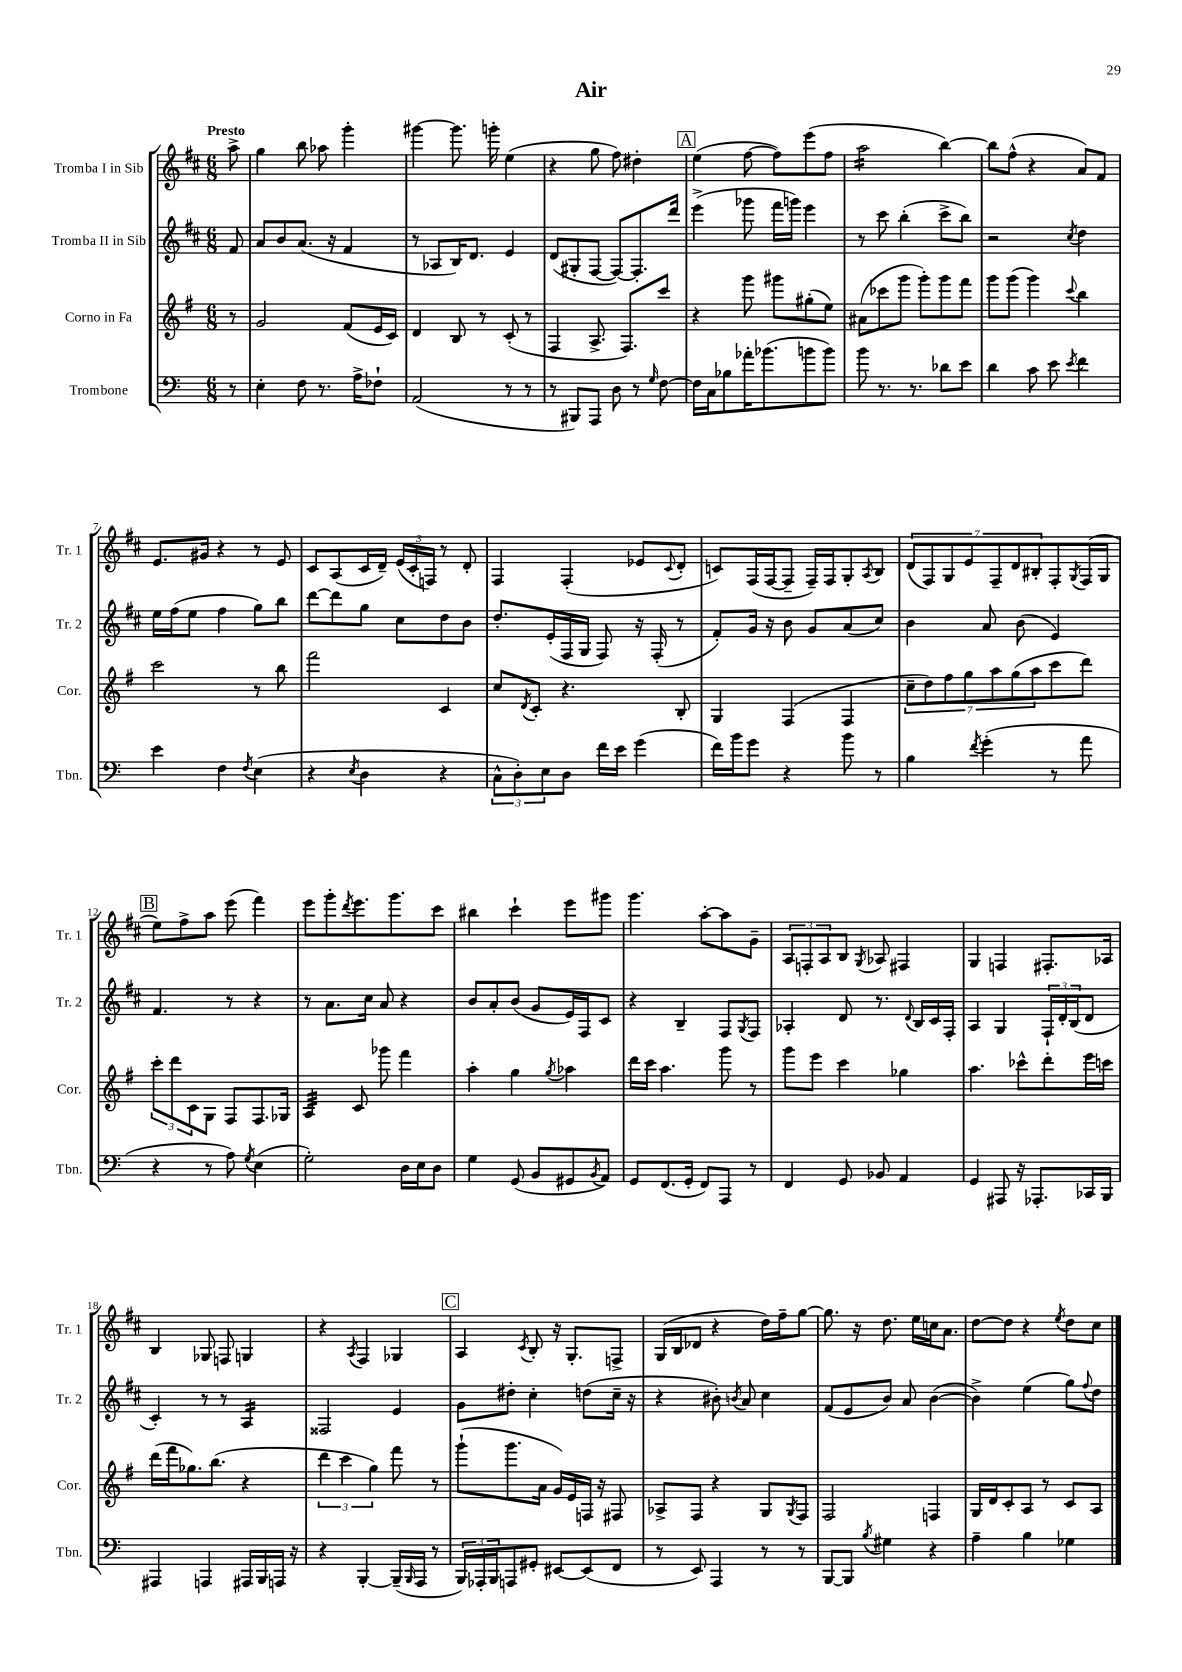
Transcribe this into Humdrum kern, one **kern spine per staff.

**kern	**kern	**kern	**kern
*staff4	*staff3	*staff2	*staff1
*clefF4	*clefG2	*clefG2	*clefG2
*k[]	*k[f#]	*k[f#c#]	*k[f#c#]
*M6/8	*M6/8	*M6/8	*M6/8
8r	8r	8f#	8aa^
=	=	=	=
4E'	2g	8a	4gg
.	.	8b	.
8F	.	(8.a	8bb
8.r	.	.	8aa-
.	.	16r	.
.	(8f#	4f#	4ggg'
16A^	.	.	.
8F-`	16e	.	.
.	16c)	.	.
=	=	=	=
(2AA	4d	8r	[4ggg#
.	.	8A-	.
.	8B	16B)	8.ggg#]
.	.	8.d	.
.	8r	.	.
.	.	.	16ggg'
8r	(8c'	4e	(4ee
8r	8r	.	.
=	=	=	=
8r	4F#	(8d	4r
8BBB#)	.	8G#'	.
8AAA	8.A^	[8F#	8gg
8D	.	8F#_)	8ff#)
.	8.F#)	.	.
8r	.	8.F#']	4dd#'
16qqG	.	.	.
[8F	8ccc	.	.
.	.	16ddd	.
=	=	=	=
16F]	4r	(4eee^	(4ee
16C	.	.	.
8B-	.	.	.
16a-'	8ggg	8ggg-	[8ff#
(8.b-	.	.	.
.	8ggg#	16fff#	8ff#])
.	.	16ggg)	.
8b	(8gg#'	4eee	(8eee
8b)	8ee)	.	8ff#
=	=	=	=
8b	(8a#	8r	2aa
8.r	8ccc-	8ccc#	.
.	8ggg	(4bb'	.
8.r	.	.	.
.	8ggg')	.	.
8d-	8ggg	8ccc#^	[4bb)
8e	8fff#	8bb)	.
=	=	=	=
4d	8ggg	2r	8bb]
.	(8ggg	.	(8ff#^^
8c	4ggg)	.	4r
8e	.	.	.
8qe	8qqccc	8qcc#	.
4f	4bb	4dd	8a)
.	.	.	8f#
=	=	=	=
4e	2ccc	16ee	8.e
.	.	(16ff#	.
.	.	8ee	.
.	.	.	16g#
4F	.	4ff#	4r
8qF	.	.	.
(4E	8r	8gg)	8r
.	8bb	8bb	8e
=	=	=	=
4r	2fff#	[8ddd	8c#
.	.	8ddd]	(8A
8qE	.	.	.
4D	.	8gg	16c#
.	.	.	16d~)
.	.	8cc#	(24e
.	.	.	24c#'
.	.	.	24F)
4r	4c	8dd	8r
.	.	8b	8d'
=	=	=	=
12C^^	8cc	8.dd'	4F#
12D')	.	.	.
.	8qd	.	.
.	8c'	.	.
12E	.	.	.
.	.	(16e'	.
8D	4.r	16F#	(4F#'
.	.	16G	.
16f	.	8F#)	.
16e	.	.	.
(4g	.	16r	8e-
.	.	(16F#'	.
.	.	.	8qqc#
.	8B'	8r	8d'
=	=	=	=
16f)	4G	8f#')	8c)
16b	.	.	.
8g	.	16g	(16F#
.	.	16r	[16F#
4r	(4F#	8b	8F#~]
.	.	8g	16F#~)
.	.	.	16F#
8b	4F#	(8a	8G'
.	.	.	8qA
8r	.	8cc#)	8B
=	=	=	=
4B	14cc~	4b	(14d
.	14dd)	.	14F#)
.	14ff#	.	14G
.	14gg	.	14e
8qf	.	.	.
(4g'	.	8a	.
.	14aa	.	14F#~
.	(14gg	.	14d
.	.	(8b	.
.	14aa	.	14B#'
8r	8ccc	4e)	8F#'
.	.	.	8qG
8a	8ddd)	.	(16F#
.	.	.	16G
=	=	=	=
4r	12ccc'	4.f#	8ee)
.	12ddd	.	.
.	.	.	8ff#^
.	12c	.	.
8r	8G	.	8aa
8A)	8F#	8r	(8eee
8qG	.	.	.
(4E	8.F#	4r	4fff#)
.	16G-	.	.
=	=	=	=
2G')	4A	8r	8eee
.	.	8.a	8ggg'
.	.	.	8qddd
.	8c	.	8.eee
.	.	16cc#	.
.	8ggg-	8a	.
.	.	.	8.ggg
16D	4fff#	4r	.
16E	.	.	.
8D	.	.	8ccc#
=	=	=	=
4G	4aa'	8b	4bb#
.	.	8a'	.
(8GG	4gg	(8b	4ccc#`
8BB	.	8g	.
.	8qgg	.	.
8GG#	4aa-	16e)	8eee
.	.	16F#	.
8qBB	.	.	.
8AA)	.	8c#	8ggg#
=	=	=	=
8GG	16ddd	4r	4.ggg
.	16ccc	.	.
(8.FF	4.aa	.	.
.	.	4B~	.
16GG'	.	.	.
8FF)	.	.	[8aa'
8AAA	8ggg	8F#	8aa]
.	.	8qG	.
8r	8r	8F#	8g~
=	=	=	=
4FF	8ggg	4A-'	12A
.	.	.	12F'
.	8eee	.	.
.	.	.	12A
8GG	4ccc	8d	8B
.	.	.	8qG
8BB-	.	8.r	8A-
4AA	4gg-	.	4F#
.	.	8qqd	.
.	.	16B	.
.	.	16c#	.
.	.	16F#'	.
=	=	=	=
4GG	4.aa	4A	4G
8AAA#	.	4G	4F
16r	8ccc-^^	.	.
8.AAA-'	.	.	.
.	8ddd'	24F#`	8.F#'
.	.	24d'	.
.	.	(24B	.
16CC-	16eee	8d	.
16BBB	16ccc	.	16A-
=	=	=	=
4AAA#	(16ddd	4c#')	4B
.	16fff#	.	.
.	8.gg-)	.	.
4AAA	.	8r	8G-
.	(8.bb	.	.
.	.	8r	8F
16AAA#	4r	4A	4G
16BBB	.	.	.
16AAA	.	.	.
16r	.	.	.
=	=	=	=
4r	6ddd	2F##	4r
.	6ccc	.	.
.	.	.	8qA
[4BBB'	.	.	4F#
.	6gg)	.	.
(16BBB~]	8fff#	4e	4G-
16qqBBB	.	.	.
16AAA	.	.	.
8r	8r	.	.
=	=	=	=
24BBB)	(8ggg`	8g	4A
24AAA-'	.	.	.
24BBB	.	.	.
8AAA	8.ggg	8dd#'	.
.	.	.	8qc#
8GG#'	.	4cc#'	8B'
.	16a	.	.
[8EE#	16g)	.	16r
.	16e	.	8.G'
(8EE#]	16F	(8dd	.
.	16r	.	.
8FF	8F#	16cc#~	8F^
.	.	16r	.
=	=	=	=
8r	8A-^	4r	(16G
.	.	.	16B
8EE)	8F#	.	8d-
4AAA	4r	8b#')	4r
.	.	8qb	.
.	.	8a	.
8r	8G	4cc#	16dd)
.	.	.	16ff#~
.	8qG	.	.
8r	8F#	.	[8gg
=	=	=	=
[8BBB	2F#	(8f#	8.gg]
8BBB]	.	8e	.
.	.	.	16r
8qB	.	.	.
4G#	.	8b)	8.dd
.	.	8a	.
.	.	.	16ee
4r	4F	([4b	16cc
.	.	.	8.a
=	=	=	=
4A~	16G	4b^])	[8dd
.	16d	.	.
.	8c'	.	8dd]
4B	8A	(4ee	4r
.	8r	.	.
.	.	.	8qee
4G-	8c	8gg)	8dd
.	.	8qqff#	.
.	8A	8dd	8cc#
==	==	==	==
*-	*-	*-	*-
